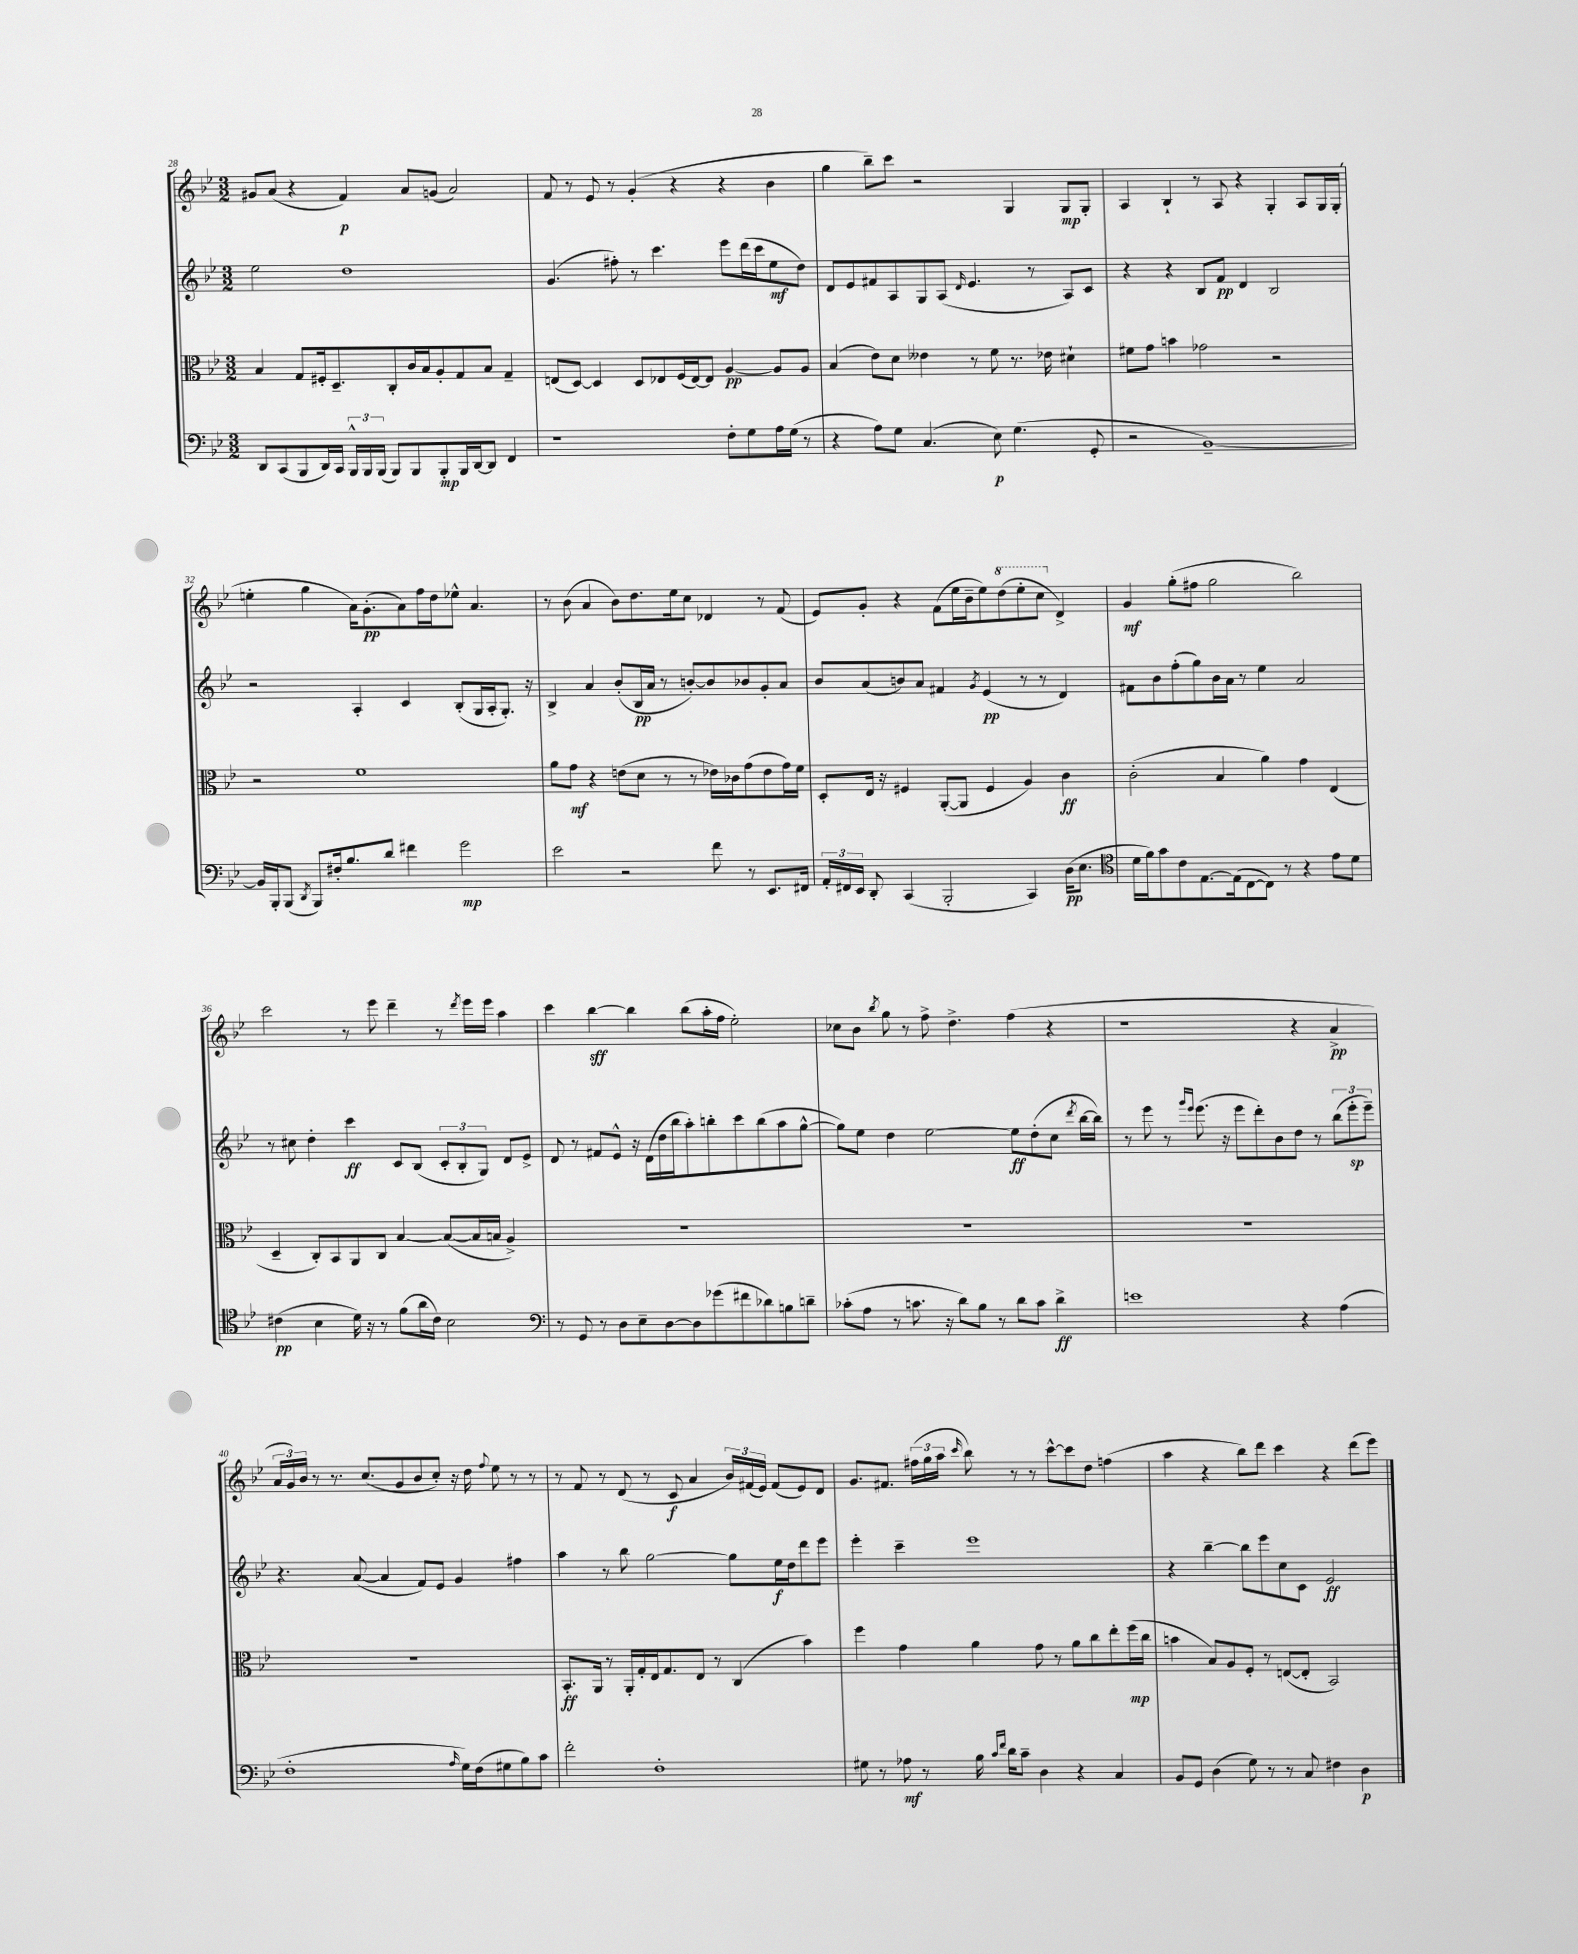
<<
\new StaffGroup <<
\new Staff = "s0" {
    \clef treble \key bes \major \numericTimeSignature \time 3/2
    \autoBeamOff gis'8[ a'8]( r4 f'4\p) a'8[ g'8]( a'2) |
    f'8 r8 ees'8 r8 g'4-.( r4 r4 bes'4 |
    g''4 bes''8[--) c'''8] r2 g4 g8[\mp g8]-. |
    a4 bes4-! r8 a8 r4 g4-. a8[ g16 g16]-.( |
    e''4-. g''4 a'16[) g'8.-.\pp( a'8) f''16 d''16 ees''8]-^ a'4. |
    r8 bes'8( a'4 bes'8[) d''8. ees''16 c''8] des'4 r8 f'8( |
    ees'8[) g'8]-. r4 f'8[( ees''16 bes'16-- ees''8) \ottava #1 d'''8( ees'''8-. c'''8] \ottava #0 d'4->) |
    g'4\mf g''8[-.( fis''8] g''2 bes''2) |
    c'''2 r8 ees'''8 d'''4-- r8 \acciaccatura { d'''8 } ees'''16[ ees'''16] a''4 |
    c'''4 bes''4~\sff bes''4 bes''8[( a''16-. f''16] ees''2-.) |
    ces''8[ bes'8] \acciaccatura { bes''8 } g''8 r8 f''8-> d''4.-> f''4( r4 |
    r1 r4 a'4->\pp |
    \tuplet 3/2 { a'16[ g'16) bes'16] } r8 r8. c''8.[( g'8 bes'8 c''8]-.) r16 d''16 \appoggiatura { f''8 } ees''8 r8 r8 |
    r8 f'8 r8 d'8( r8 c'8\f a'4 \tuplet 3/2 { bes'16[) fis'16( ees'16]) } fis'8[( ees'8) d'8] |
    g'8.[ fis'8.] \tuplet 3/2 { fis''16[( g''16 a''16] } \grace { c'''16 } bes''8) r8 r8 c'''8[~-^ c'''8 d''8] f''4( |
    a''4 r4 bes''8[) d'''8] c'''4 r4 d'''8[( ees'''8]) \bar "|." |
}
\new Staff = "s1" {
    \clef treble \key bes \major \numericTimeSignature \time 3/2
    \autoBeamOff ees''2 d''1 |
    g'4.( fis''8-.) r8 c'''4. ees'''8[ d'''16( c'''16 ees''8\mf d''8]) |
    d'8[ ees'8 fis'8 a8 g8 a8]( \grace { d'16 } ees'4. r8 a8[) c'8] |
    r4 r4 bes8[ f'8]\pp d'4 bes2 |
    r2 a4-. c'4 bes8[-.( g16 a16-. g8.]-.) r16 |
    bes4-> a'4 bes'8[-.( bes16\pp a'16] r8 b'8[~-.) b'8 bes'8 g'8-. a'8] |
    bes'8[ a'8( b'8) a'8] fis'4 \acciaccatura { g'8 } ees'4\pp( r8 r8 d'4) |
    fis'8[ bes'8 f''8-.( g''8) bes'16 a'16] r8 ees''4 a'2 |
    r8 cis''8 d''4-. c'''4\ff c'8[ bes8]( \tuplet 3/2 { c'8[-. bes8-. g8]) } d'8[ ees'8]-> |
    d'8 r8 fis'8[ ees'8]-^ r16 d'16[( d''16 bes''16 a''8-.) b''8-. c'''8 b''8( a''8 g''8]~-^ |
    g''8[) ees''8] d''4 ees''2~ ees''8[\ff d''8-.( c''8] \acciaccatura { d'''8 } bes''16[~ bes''16]) |
    r8 ees'''8 r8 \grace { g'''16[ ees'''16] } ees'''8.( r16 ees'''8[ d'''8-.) bes'8 d''8] r8 \tuplet 3/2 { bes''8[( ees'''8-.\sp ees'''8]--) } |
    r4. a'8~( a'4 f'8[) ees'8] g'4 fis''4 |
    a''4 r8 bes''8 g''2~ g''8[ ees''16\f d''16 d'''8 ees'''8] |
    ees'''4-. c'''4-- ees'''1 |
    r4 bes''4~-- bes''8[ ees'''8 c''8 c'8] ees'2\ff \bar "|." |
}
\new Staff = "s2" {
    \clef alto \key bes \major \numericTimeSignature \time 3/2
    \autoBeamOff bes4 g8[ fis16-. d8.-- c8-. c'16 bes16 a8-. g8 bes8] g4-- |
    e8[( d8]~) d4 d8[ ees8 f16( ees16~) ees8] a4~\pp a8[ a8] |
    bes4( ees'8[) d'8] eeses'4 r8 f'8 r8. ees'16 dis'4-! |
    fis'8[ g'8] b'4 ges'2 r2 |
    r2 f'1 |
    a'8[ g'8]\mf r4 e'8[( d'8] r8 r8 ees'16[) ces'16 g'8( ees'8 g'16) f'16] |
    d8[-. ees16] r16 fis4 a,8[~-.( a,8] fis4 a4) c'4\ff |
    c'2-.( bes4 a'4) g'4 ees4( |
    d4-- c8[-.) bes,8 a,8 c8] bes4~ bes8[~( bes16 b16] a4->) |
    R1. |
    R1. |
    R1. |
    R1. |
    bes,8.[-.\ff a,16] r8 a,16[-. g16-. ees16 g8. ees8] r8 c4( bes'4) |
    f''4 g'4 a'4 g'8 r8 a'8[ c''8 ees''8-. f''16\mp( c''16] |
    b'4 bes8[) a8 f8]-. r8 e8[~( e8]-. bes,2) \bar "|." |
}
\new Staff = "s3" {
    \clef bass \key bes \major \numericTimeSignature \time 3/2
    \autoBeamOff d,8[ c,8( bes,,8 d,16) c,16] \tuplet 3/2 { bes,,16[-^ bes,,16 bes,,16]( } bes,,8[) bes,,8 bes,,8-.\mp bes,,16 d,16~ d,8] f,4 |
    r1 f8[-. g8 a16 g16]( r8 |
    r4 a8[) g8] c4.( ees8\p) g4.( g,8-. |
    r2 bes,1~--) |
    bes,16[ bes,,16-. bes,,8]( \acciaccatura { d,8 } bes,,8[) fis16-. bes8. d'8] fis'4 g'2\mp |
    ees'2 r2 f'8 r8 ees,8.[ fis,16] |
    \tuplet 3/2 { a,16[-. fis,16 ees,16] } d,8-. c,4( bes,,2-. c,4) d16[\pp( ees8.] |
    \clef tenor d'16[ f'16) g'8 c'8 ees8.~ ees16( c8~ c8]) r8 r4 ees'8[ d'8] |
    cis'4\pp( bes4 d'16) r16 r8 f'8[( a'16 cis'16]) bes2 |
    \clef bass r8 g,8 r8 d8[ ees8-- d8~ d8 ges'8( fis'8 des'8) b8 d'8]-- |
    ces'8[-.( a8] r8 c'8. r16 d'8[) bes8] r8 d'8[ c'8] d'4->\ff |
    e'1 r4 a4( |
    f1-. \grace { a16 } g16[) f16( gis8 bes8) c'8] |
    f'2-. f1-. |
    gis8 r8 aes8\mf r8 bes16 \grace { c'16[ f'16] } d'16[ c'8]-- d4 r4 c4 |
    bes,8[ g,8] d4( g8) r8 r8 c8 fis4 d4\p \bar "|." |
}
>>
>>
\layout { \context { \Score currentBarNumber = #28 } }
